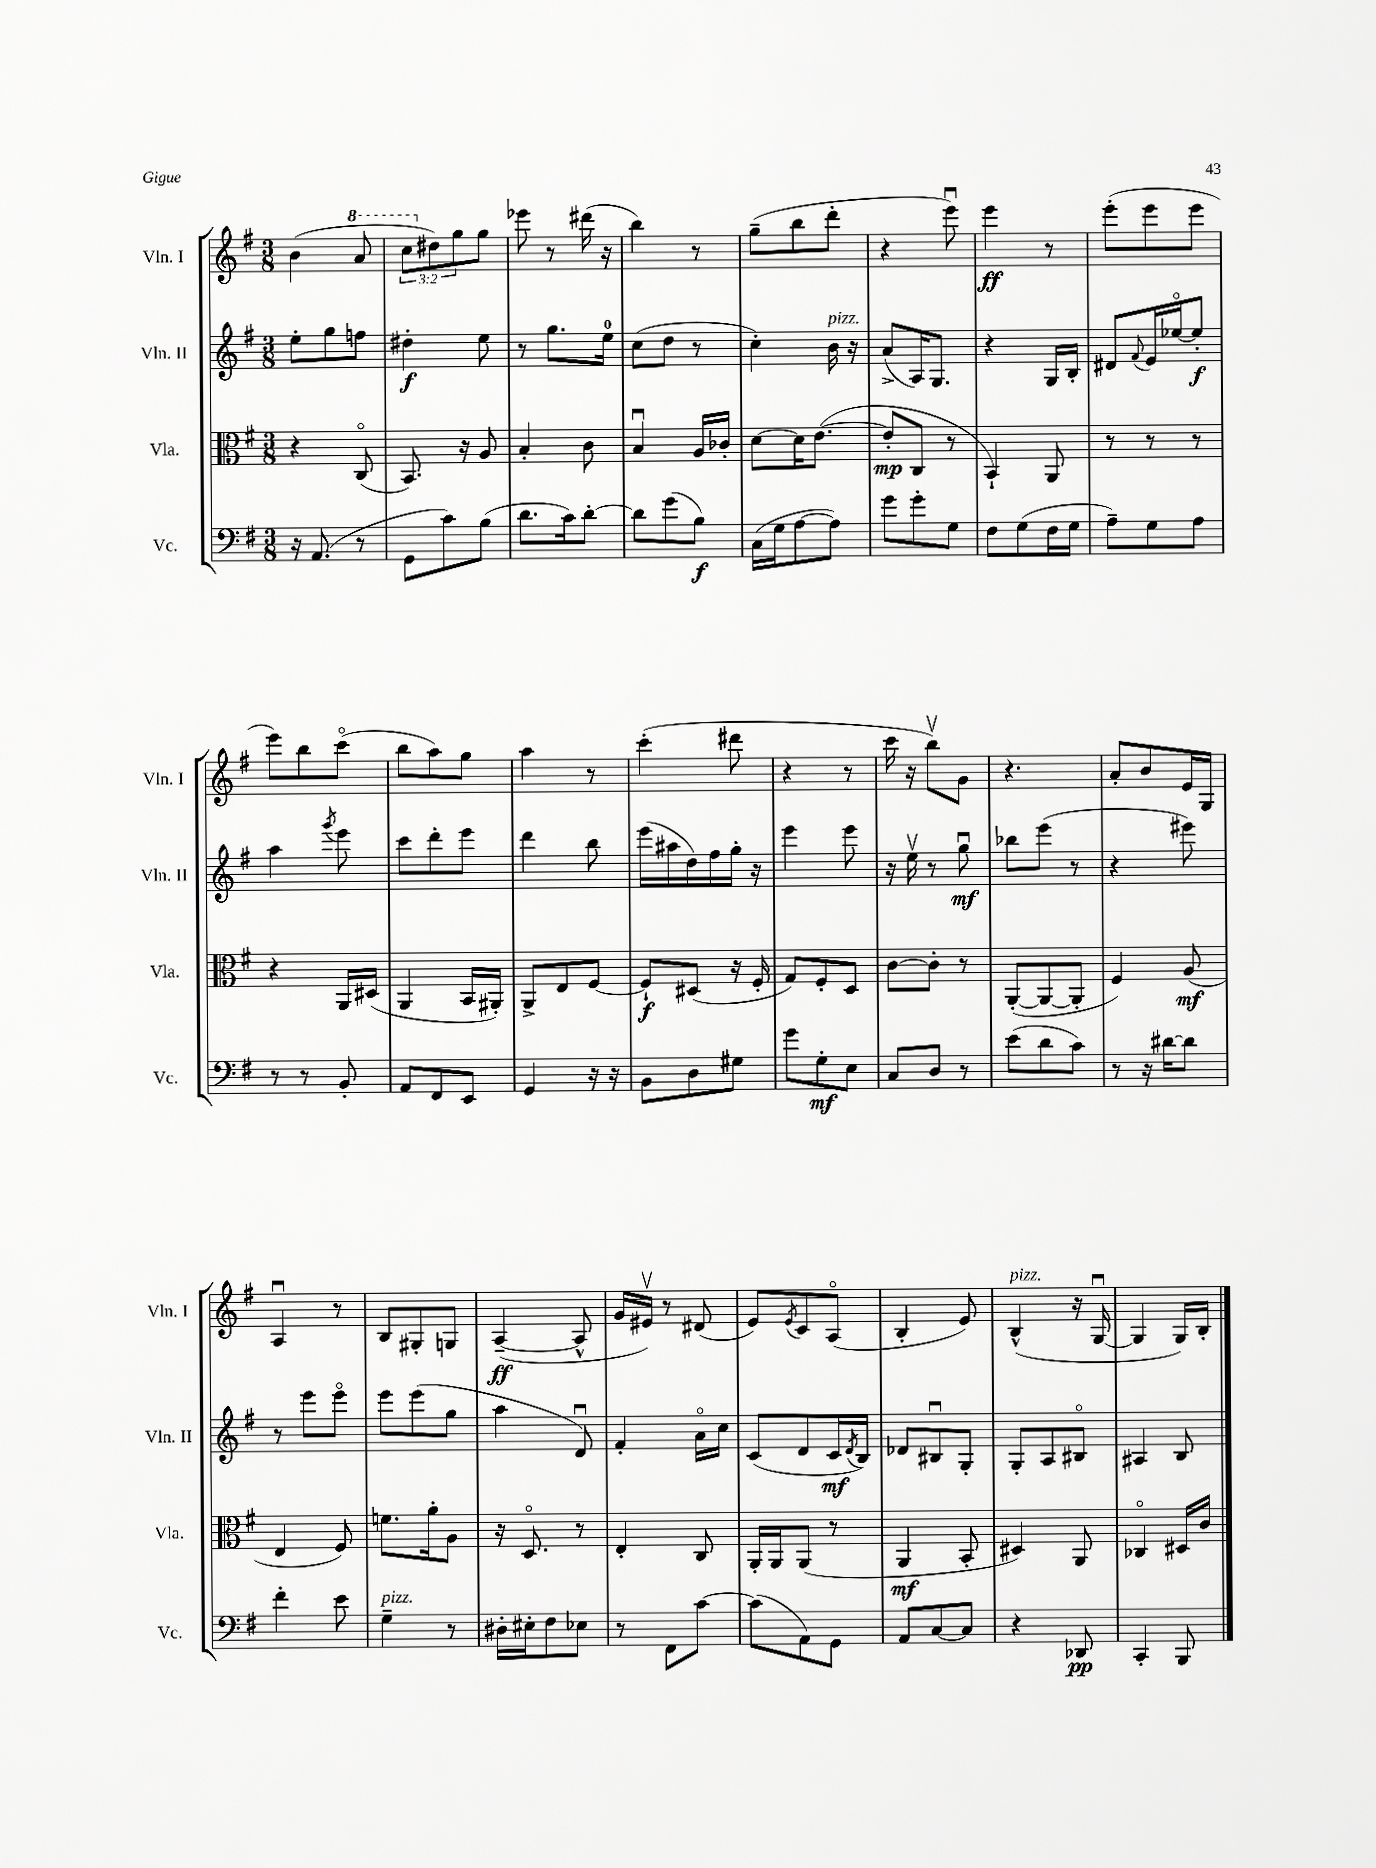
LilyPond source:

<<
\new StaffGroup <<
\new Staff = "s0" \with { instrumentName = "Vln. I" shortInstrumentName = "Vln. I" } {
    \clef treble \key g \major \numericTimeSignature \time 3/8 \override Staff.TupletNumber.text = #tuplet-number::calc-fraction-text
    b'4( \ottava #1 a''8 |
    \tuplet 3/2 { c'''8 \ottava #0 dis''8) g''8 } g''8 |
    ees'''8 r8 dis'''16( r16 |
    b''4) r8 |
    g''8--( b''8 d'''8-. |
    r4 e'''8\downbow) |
    e'''4\ff r8 |
    e'''8-.( e'''8 e'''8 |
    e'''8) b''8 c'''8\flageolet( |
    b''8 a''8) g''8 |
    a''4 r8 |
    c'''4-.( dis'''8 |
    r4 r8 |
    c'''16 r16 b''8\upbow) g'8 |
    r4. |
    a'8-. b'8 e'16 g16 |
    a4\downbow r8 |
    b8 gis8-. g8 |
    a4~--\ff( a8-^ |
    g'16 eis'16\upbow) r8 dis'8( |
    e'8) \acciaccatura { e'8 } c'8 a8\flageolet( |
    b4-. e'8) |
    b4-^^\markup { \italic "pizz." }( r16 g16~\downbow |
    g4 g16) b16-. \bar "|." |
}
\new Staff = "s1" \with { instrumentName = "Vln. II" shortInstrumentName = "Vln. II" } {
    \clef treble \key g \major \numericTimeSignature \time 3/8
    e''8-. g''8 f''8 |
    dis''4-.\f e''8 |
    r8 g''8. e''16-0 |
    c''8( d''8 r8 |
    c''4-.) b'16^\markup { \italic "pizz." } r16 |
    a'8->( a16) g8. |
    r4 g16 b16-. |
    dis'8 \appoggiatura { fis'8 } e'16 ees''16~\flageolet ees''8-.\f |
    a''4 \acciaccatura { g'''8 } e'''8 |
    c'''8 d'''8-. e'''8 |
    d'''4 b''8 |
    e'''16( ais''16 d''16) fis''16 g''16-. r16 |
    e'''4 e'''8 |
    r16 e''16\upbow r8 g''8\downbow\mf |
    bes''8 e'''8( r8 |
    r4 eis'''8) |
    r8 e'''8 e'''8\flageolet |
    e'''8 e'''8( g''8 |
    a''4 d'8\downbow) |
    fis'4-. a'16\flageolet c''16 |
    c'8( d'8 c'16\mf \acciaccatura { d'8 } b16) |
    des'8 bis8\downbow g8-. |
    g8-. a8 bis8\flageolet |
    ais4 b8 \bar "|." |
}
\new Staff = "s2" \with { instrumentName = "Vla." shortInstrumentName = "Vla." } {
    \clef alto \key g \major \numericTimeSignature \time 3/8
    r4 c8\flageolet( |
    b,8.) r16 a8 |
    b4-. c'8 |
    b4\downbow a16 ces'16-. |
    d'8~ d'16 e'8.~( |
    e'8-.\mp c8 r8 |
    b,4-!) a,8 |
    r8 r8 r8 |
    r4 a,16 dis16( |
    a,4 b,16 ais,16-.) |
    a,8-> e8 fis8~ |
    fis8-!\f dis8( r16 fis16-. |
    g8) fis8-. d8 |
    c'8~ c'8-. r8 |
    a,8~-.( a,8~ a,8-. |
    fis4) a8\mf( |
    e4 fis8) |
    f'8. a'16-. a8 |
    r16 d8.\flageolet r8 |
    e4-. c8 |
    a,16-. a,16 a,8( r8 |
    a,4\mf b,8-. |
    dis4) a,8 |
    ces4\flageolet dis16 c'16 \bar "|." |
}
\new Staff = "s3" \with { instrumentName = "Vc." shortInstrumentName = "Vc." } {
    \clef bass \key g \major \numericTimeSignature \time 3/8
    r16 a,8.( r8 |
    g,8 c'8) b8( |
    d'8. c'16) d'8~-. |
    d'8 g'8( b8\f) |
    c16( g16 a8~ a8) |
    g'8 g'8-. g8 |
    fis8 g8( fis16 g16 |
    a8--) g8 a8 |
    r8 r8 b,8-. |
    a,8 fis,8 e,8 |
    g,4 r16 r16 |
    b,8 d8 gis8 |
    g'8 g8-.\mf e8 |
    c8 d8 r8 |
    e'8( d'8 c'8) |
    r8 r16 dis'16~ dis'8 |
    fis'4-. e'8 |
    g4--^\markup { \italic "pizz." } r8 |
    dis16-. eis16-. fis8 ees8 |
    r8 fis,8 c'8~ |
    c'8( a,8) g,8 |
    a,8 c8~ c8 |
    r4 des,8\pp |
    c,4-. b,,8 \bar "|." |
}
>>
>>
\layout { \context { \Score \remove "Bar_number_engraver" } }
